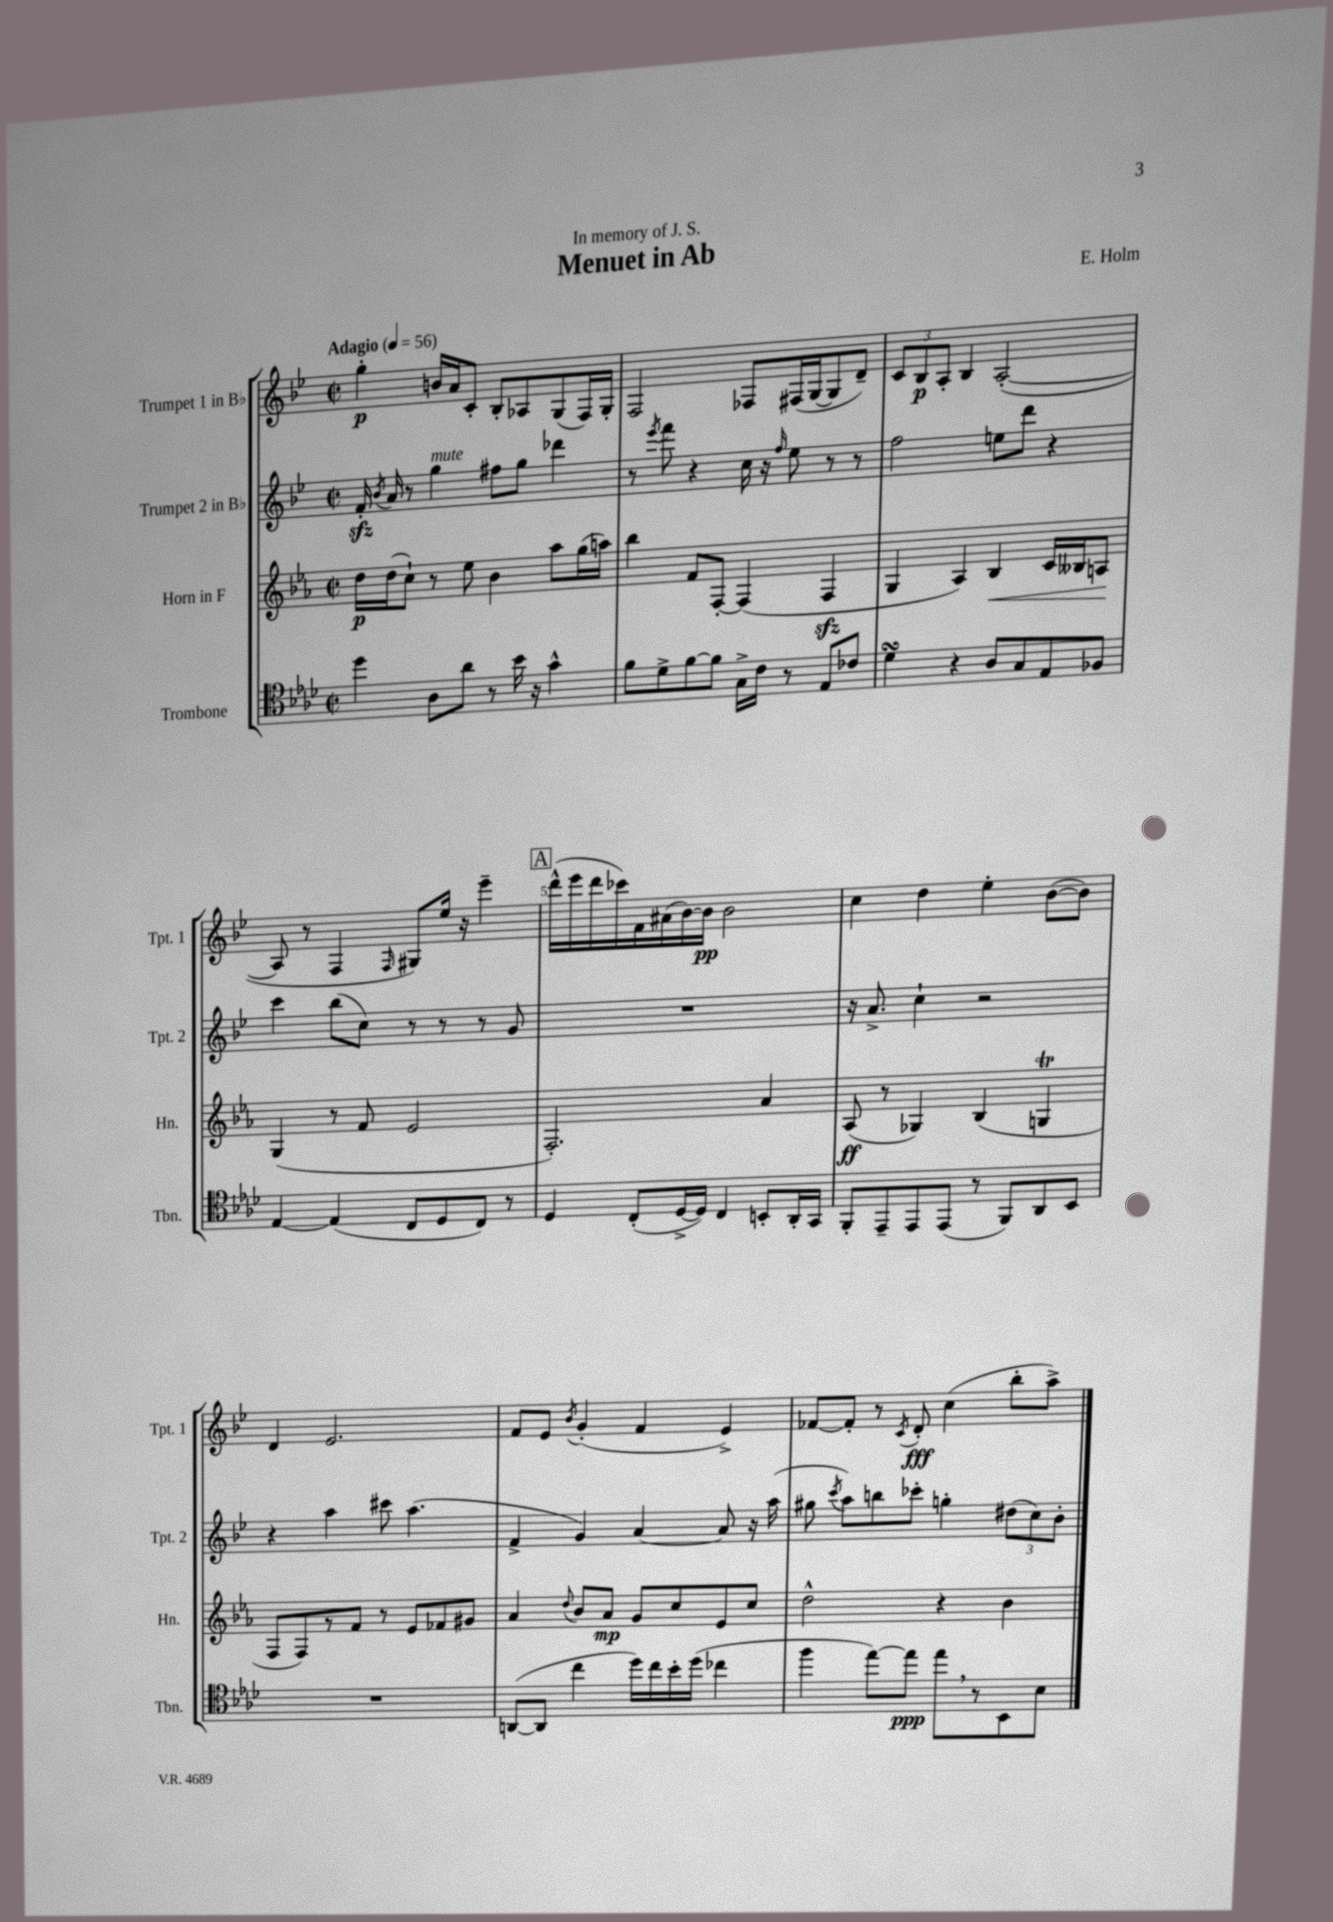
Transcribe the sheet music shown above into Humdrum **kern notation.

**kern	**kern	**kern	**kern
*staff4	*staff3	*staff2	*staff1
*clefC4	*clefG2	*clefG2	*clefG2
*k[b-e-a-d-]	*k[b-e-a-]	*k[b-e-]	*k[b-e-]
*M2/2	*M2/2	*M2/2	*M2/2
*met(c|)	*met(c|)	*met(c|)	*met(c|)
*MM56	*MM56	*MM56	*MM56
4dd-	16dd	16f'	4gg'
.	.	8qb-	.
.	(16dd	16a	.
.	8cc`)	8r	.
8A-	8r	4gg	16b
.	.	.	16a
8a-	8ee-	.	8c'
8r	4b-	8ff#	8B-'
16b-	.	8gg	8A-
16r	.	.	.
4g^^	8aa-	4ddd-	(8G
.	(16gg	.	16F)
.	16aa)	.	16G'
=	=	=	=
8f	4bb-	8r	2F
.	.	8qeee-	.
8d-^	.	8fff	.
[8f	8f	4r	.
8f]	[8F'	.	.
16G^	(4F]	16cc	8F-
16c	.	16r	.
.	.	16qqff	.
8r	.	8ee-	(16F#
.	.	.	[16G
8E-	4F	8r	8G]
8c-	.	8r	8d~)
=	=	=	=
4d-	4G	2ff	12c
.	.	.	12B-
.	.	.	12A'
4r	4A-)	.	4B-
8A-	4B-	8ee	([2A'
8G	.	8ddd	.
8E-	16c	4r	.
.	16B--	.	.
8F-	8A	.	.
=	=	=	=
[4E-	(4G	4ccc	8A]
.	.	.	8r
(4E-]	8r	(8bb-	4F
.	8f	8cc)	.
.	.	.	16qqF
8C	2e-	8r	8G#)
8D-	.	8r	16ee-
.	.	.	16r
8C)	.	8r	4eee-~
8r	.	8g	.
=	=	=	=
4D-	2.F')	1r	(16ddd^^
.	.	.	16eee-
.	.	.	16ddd
.	.	.	16ccc-)
(8C'	.	.	16f
.	.	.	(16a#
[16D-^	.	.	[16b-)
16D-])	.	.	16b-]
4C	.	.	2b-
8BB'	4a-	.	.
16AA-'	.	.	.
16GG	.	.	.
=	=	=	=
8FF'	(8A-	16r	4cc
.	.	8.a^	.
8EE-~	8r	.	.
8EE-	4G-)	4cc`	4dd
(8EE-	.	.	.
8r	(4B-	2r	4ee-'
8FF)	.	.	.
8AA-	4G	.	([8b-
8BB-	.	.	8b-])
=	=	=	=
1r	8F	4r	4d
.	8F)	.	.
.	8r	4aa	2.e-
.	8f	.	.
.	8r	8ccc#	.
.	8e-	(4.aa	.
.	8f-	.	.
.	8g#	.	.
=	=	=	=
([8AA	4a-	4f^	8f
8AA]	.	.	8e-
.	8qqdd	.	8qb-
4cc	8b-	4g)	(4g'
.	8a-	.	.
16dd-)	8g	[4a	4f
16cc	.	.	.
16b-'	8cc	.	.
(16dd-	.	.	.
4cc-	8e-	8a]	4e-^)
.	8cc	16r	.
.	.	(16aa	.
=	=	=	=
4ff	2dd^^	8gg#	[8f-
.	.	8qccc	.
.	.	8aa)	8f-']
[8ee-)	.	8bb	8r
.	.	.	8qc
8ee-]	.	8ccc-'	8d'
8ee-	4r	4gg'	(4cc
8r	.	.	.
8BB-	4b-	(12dd#	8bb-'
.	.	12cc)	.
8B-	.	.	8aa^)
.	.	12b-'	.
==	==	==	==
*-	*-	*-	*-
